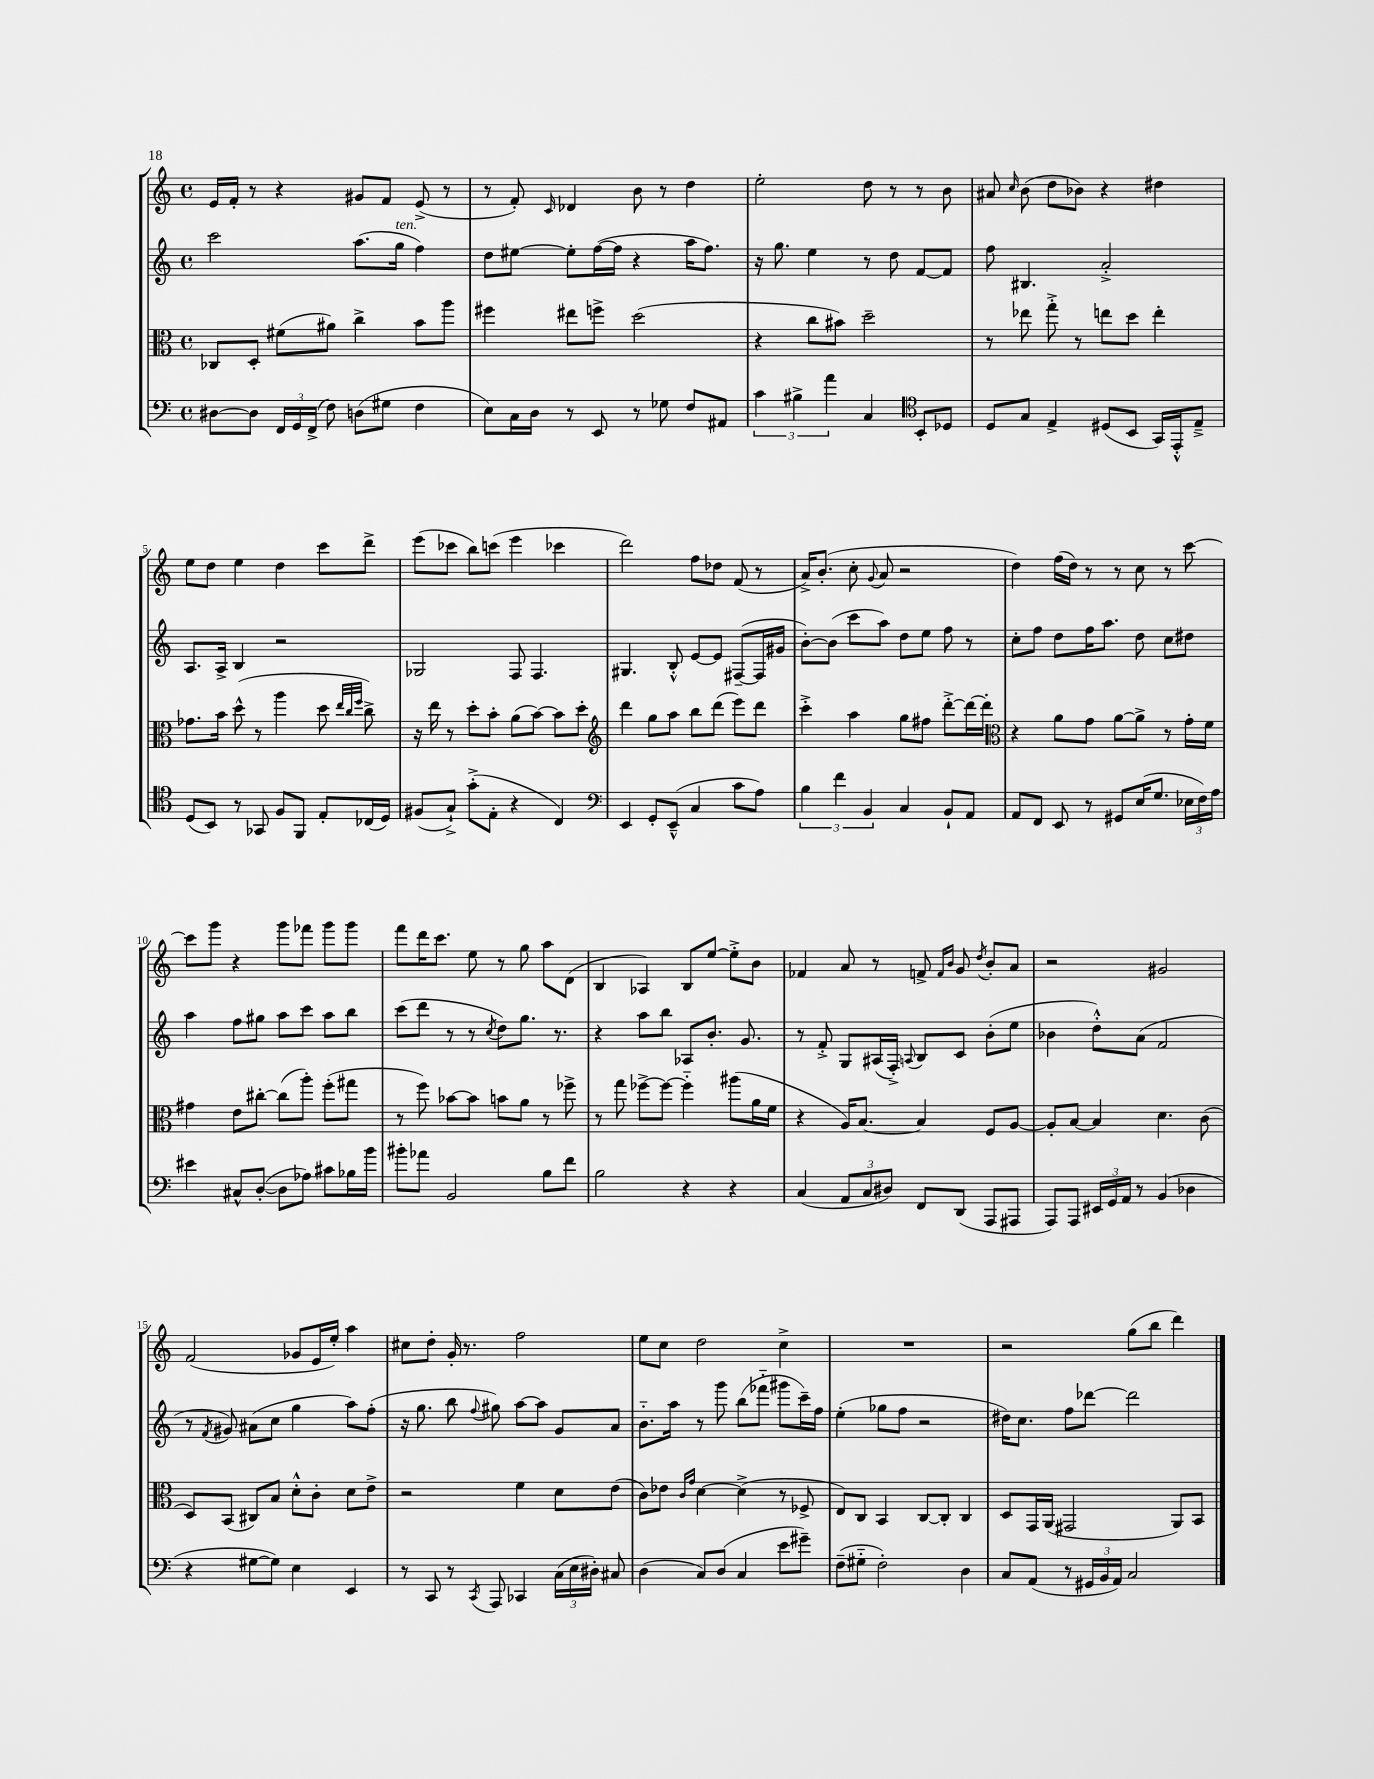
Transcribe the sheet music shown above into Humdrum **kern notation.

**kern	**kern	**kern	**kern
*staff4	*staff3	*staff2	*staff1
*clefF4	*clefC3	*clefG2	*clefG2
*k[]	*k[]	*k[]	*k[]
*M4/4	*M4/4	*M4/4	*M4/4
*met(c)	*met(c)	*met(c)	*met(c)
[8D#	8C-	2ccc	16e
.	.	.	16f'
8D#]	8D'	.	8r
24FF	(8f#	.	4r
24GG	.	.	.
(24FF^	.	.	.
8F)	8a#)	.	.
(8D	4cc^	(8.aa	8g#
8G#	.	.	8f
.	.	16gg	.
4F	8b	4ff)	(8e^
.	8aa	.	8r
=	=	=	=
8E)	4ff#	8dd	8r
16C	.	[8ee#	8f')
16D	.	.	.
.	.	.	16qqc
8r	8ee#	8ee#']	4d-
8EE	8ff^	([16ff	.
.	.	16ff]	.
8r	(2dd	4r	8b
8G-	.	.	8r
8F	.	16aa	4dd
.	.	8.ff)	.
8AA#	.	.	.
=	=	=	=
6c	4r	16r	2ee'
.	.	8.gg	.
6B#^	.	.	.
.	8cc	4ee	.
6a	.	.	.
.	8b#)	.	.
4C	2dd~	8r	8dd
.	.	8dd	8r
*clefC4	*	*	*
8BB'	.	[8f	8r
8D-	.	8f]	8b
=	=	=	=
8D	8r	8ff	8a#
.	.	.	16qqcc
8G	8ee-	4.B#	(8b
4E^	8gg'^	.	8dd
.	8r	.	8b-)
(8D#	8ee	2a'^	4r
8BB	8dd	.	.
16GG)	4ee'	.	4dd#
16EE'^^	.	.	.
8E~^	.	.	.
=	=	=	=
(8D	8.g-	8.A	8ee
8BB)	.	.	8dd
.	16b	16A^	.
8r	(8dd^^	4B	4ee
8GG-	8r	.	.
8F	4aa	2r	4dd
8FF	.	.	.
8E'	8dd	.	8ccc
.	32qqee	.	.
.	32qqcc	.	.
.	32qqff	.	.
(16C-	8cc^)	.	8ddd^
16D)	.	.	.
=	=	=	=
(8F#	16r	2G-	(8eee
.	16ee	.	.
8G`^)	8r	.	8ccc-
(8g'^	8dd'	.	8bb)
8E'	8b'	.	(8ccc
4r	(8a	8F	4eee
.	[8b)	4.F	.
4C)	8b]	.	4ccc-
.	8dd'	.	.
=	=	=	=
*clefF4	*clefG2	*	*
4EE	4ddd	4.G#	2ddd)
8GG'	8gg	.	.
(8EE~^^	8aa	8B'^^	.
4C	8bb	[8e	8ff
.	(8ddd	8e]	8dd-
8c	8eee)	([8F#~	(8f
8A)	8ddd	16F#]	8r
.	.	16g#	.
=	=	=	=
6B	4ccc'^	[8b')	16a^)
.	.	.	(8.b'
.	.	(8b]	.
6f	.	.	.
.	4aa	8ccc	8cc'
6BB	.	.	.
.	.	.	8qqg
.	.	8aa)	8a
4C	8gg	8dd	2r
.	8ff#	8ee	.
8BB`	[8ddd'^	8ff	.
8AA	16ddd_	8r	.
.	16ddd']	.	.
=	=	=	=
*	*clefC3	*	*
8AA	4r	8cc'	4dd)
8FF	.	8ff	.
8EE	8a	8dd	(16ff
.	.	.	16dd)
8r	8g	16ff	8r
.	.	8.aa	.
8GG#	[8a	.	8r
(16E	8a^]	8dd	8cc
8.G	.	.	.
.	8r	8cc	8r
24E-	16g'	8dd#	[8ccc
24F)	.	.	.
.	16f	.	.
24A	.	.	.
=	=	=	=
4e#	4g#	4aa	8ccc]
.	.	.	8ggg
8C#^^	8e	8ff	4r
([8D'	[8cc#'	8gg#	.
8D]	(8cc#]	8aa	8ggg
8A-)	8aa')	8ccc	8fff-
8c#	(8ff'	8aa	8ggg
16B-	8gg#	8bb	8ggg
16b	.	.	.
=	=	=	=
8b#'	8r	(8ccc	8fff
8a-	8ff)	8ddd	16ddd
.	.	.	8.ccc
2BB	[8b-	8r	.
.	8b-]	8r	8ee
.	.	8qcc	.
.	8b	8dd)	8r
.	8a	8.gg	8gg
8B	8r	.	8aa
.	.	8.r	.
8f	8ff-^	.	(8d
=	=	=	=
2B	8r	4r	4B
.	8gg	.	.
.	[8ff-^	8aa	4A-)
.	8ff-_	8bb	.
4r	4ff-'~]	8A-	8B
.	.	8.b'	[8ee
4r	(8aa#	.	8ee'^]
.	.	8.g	.
.	16a	.	8b
.	16f	.	.
=	=	=	=
(4C	4r	8r	4f-
.	.	8f'^	.
12AA	16A)	8G	8a
.	[8.B	.	.
12C	.	.	.
.	.	(16A#	8r
12D#)	.	.	.
.	.	16F'^)	.
.	.	8qqA	.
8FF	4B]	8B	8f^
.	.	.	16qqf
.	.	.	16qqb
(8DD	.	8c	8g
.	.	.	8qdd
8AAA	8F	(8b'	8b'
8AAA#	[8A	8ee	8a
=	=	=	=
8AAA)	8A']	4b-	2r
8AAA	[8B	.	.
24EE#	4B]	8dd'^^)	.
24GG	.	.	.
24AA	.	.	.
8r	.	(8a	.
(4BB	4.d	2f	2g#
4D-	.	.	.
.	(8c	.	.
=	=	=	=
4r	8D)	8r	(2f
.	.	8qf	.
.	(8BB	8g#)	.
[8G#	8C#)	(8a#	.
8G#])	8B	8cc	.
4E	8d'^^	4gg	8g-
.	8c'	.	16e
.	.	.	16ee')
4EE	8d	8aa)	4aa
.	8e^	(8ff'	.
=	=	=	=
8r	2r	16r	8cc#
.	.	8.gg	.
8CC	.	.	8dd'
8r	.	8bb	16g'
.	.	.	8.r
8qCC	.	8qqff	.
8AAA	.	8gg#)	.
4CC-	4f	[8aa	2ff
.	.	8aa]	.
(24C	8d	8g	.
24E	.	.	.
24D#')	.	.	.
8C#	(8e	8a	.
=	=	=	=
(4D	8c)	8.b'~	8ee
.	8e-	.	8cc
.	.	16aa	.
.	16qqc	.	.
.	16qqg	.	.
8C)	[4d	8r	2dd
(8D	.	8ggg	.
4C	(4d^]	(8bb	.
.	.	8fff-'~	.
8e	8r	8ggg#	4cc^
8g#~)	8F-^	16ccc~)	.
.	.	16ff	.
=	=	=	=
(8F~	8E)	(4ee'	1r
8G#'~	8C	.	.
2F')	4BB	8gg-	.
.	.	8ff	.
.	[8C	2r	.
.	8C']	.	.
4D	4C	.	.
=	=	=	=
8C	8D	16dd#)	2r
.	.	8.cc	.
(8AA	16GG	.	.
.	(16AA	.	.
8r	2GG#	8ff	.
24GG#	.	[8ddd-	.
24BB	.	.	.
24AA)	.	.	.
2C	.	2ddd-]	(8gg
.	.	.	8bb
.	8AA)	.	4ddd)
.	8BB	.	.
==	==	==	==
*-	*-	*-	*-
